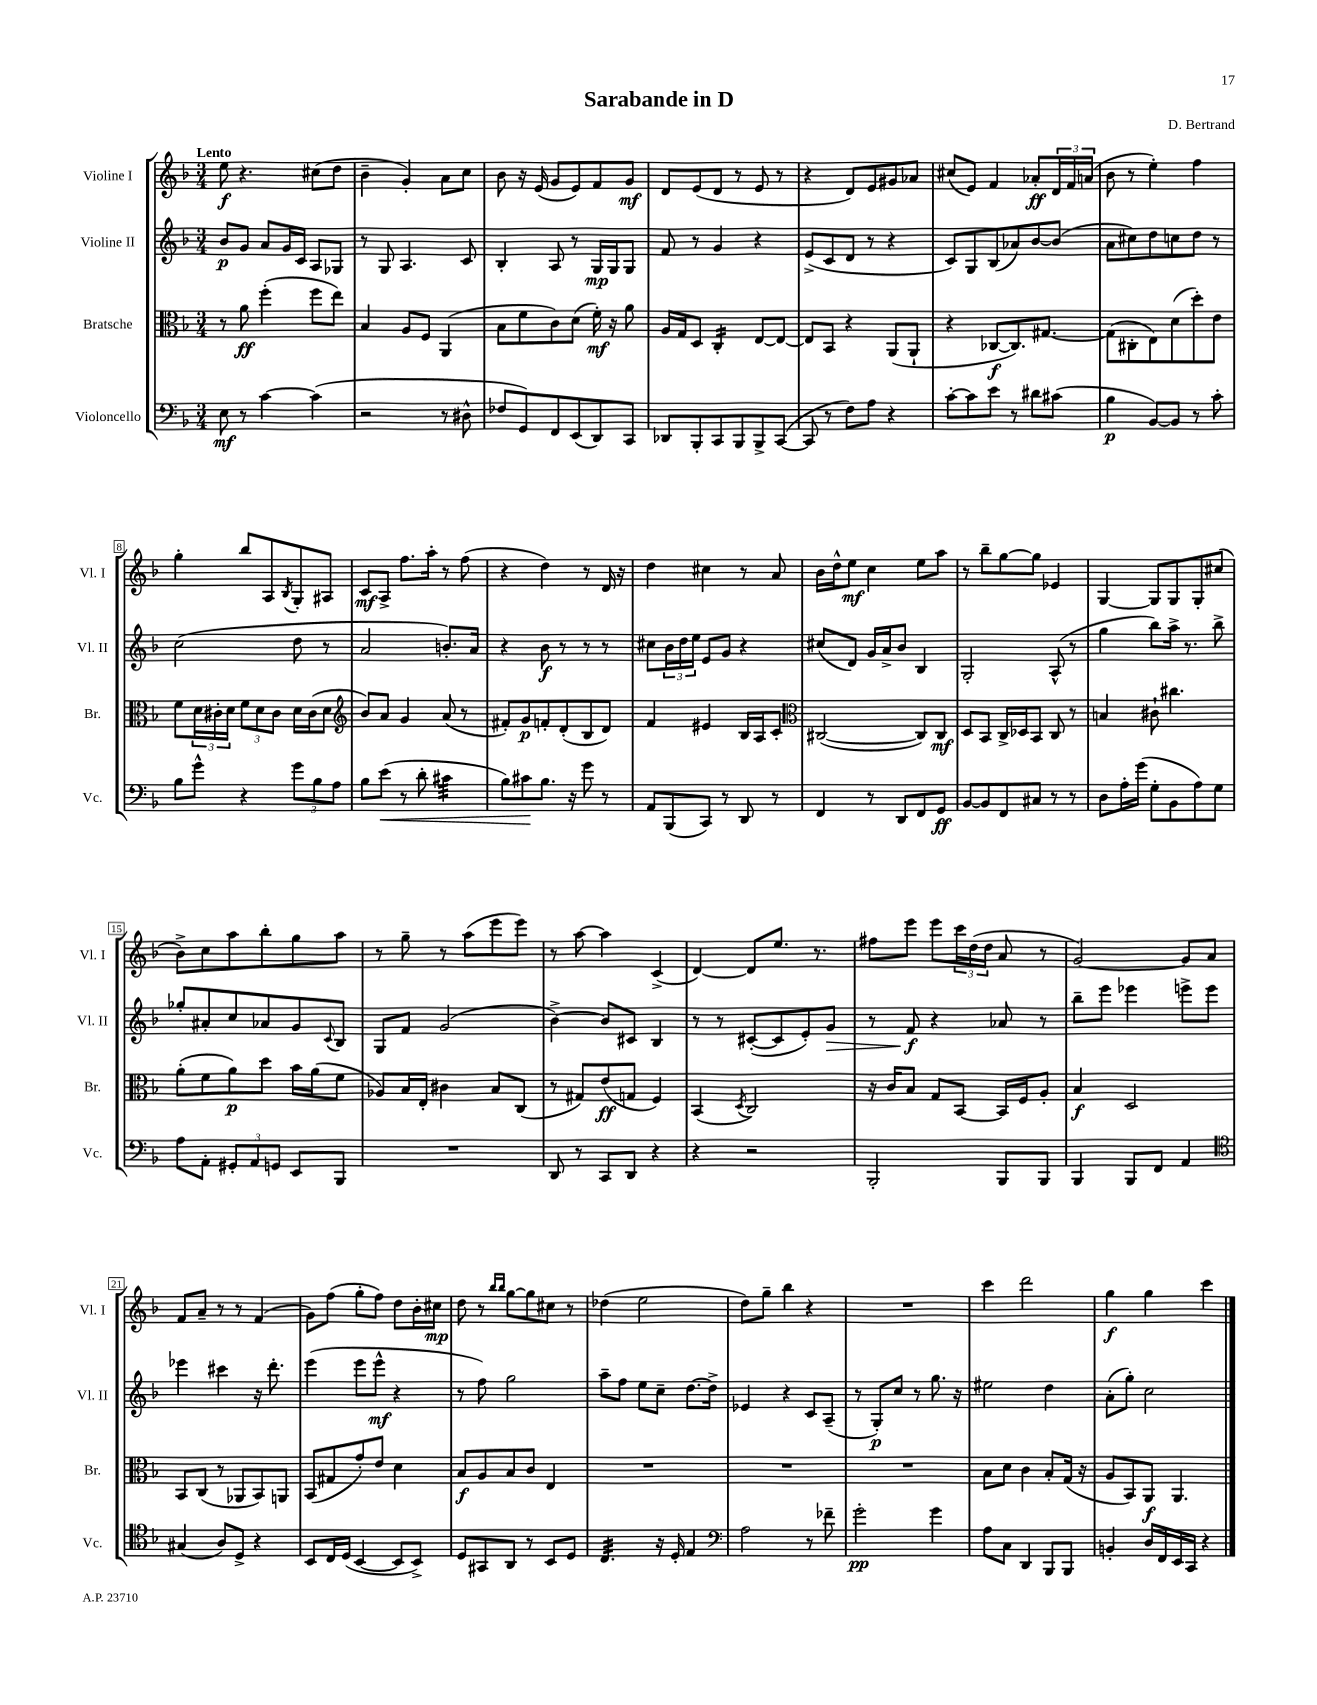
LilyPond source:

\header { title = "Sarabande in D" composer = "D. Bertrand" }
<<
\new StaffGroup <<
\new Staff = "s0" \with { instrumentName = "Violine I" shortInstrumentName = "Vl. I" } {
    \clef treble \key f \major \numericTimeSignature \time 3/4 \tempo "Lento"
    e''8\f r4. cis''8( d''8 |
    bes'4-- g'4-.) a'8 c''8 |
    bes'8 r16 e'16( g'8 e'8) f'8 g'8\mf |
    d'8 e'8( d'8 r8 e'8 r8 |
    r4 d'8) e'8 gis'8 aes'8 |
    cis''8( e'8) f'4 aes'8-.\ff \tuplet 3/2 { d'16 f'16 a'16( } |
    bes'8 r8 e''4-.) f''4 |
    g''4-. bes''8 a8 \acciaccatura { bes8 } g8-. ais8 |
    c'8\mf a8-> f''8. a''16-. r8 f''8( |
    r4 d''4) r8 d'16 r16 |
    d''4 cis''4 r8 a'8 |
    bes'16 d''16-^ e''8\mf c''4 e''8 a''8 |
    r8 bes''8-- g''8~ g''8 ees'4 |
    g4~ g8 g8 g8-. cis''8( |
    bes'8->) c''8 a''8 bes''8-. g''8 a''8 |
    r8 g''8-- r8 a''8( e'''8 e'''8) |
    r8 a''8~ a''4 c'4->( |
    d'4~) d'8 e''8. r8. |
    fis''8 e'''8 e'''8 \tuplet 3/2 { c'''16 d''16( d''16 } a'8 r8 |
    g'2~) g'8 a'8 |
    f'8 a'8-- r8 r8 f'4( |
    g'8) f''8( g''8-. f''8) d''8 bes'16-. cis''16\mp |
    d''8 r8 \grace { bes''16 bes''16 } g''8~ g''8 cis''8 r8 |
    des''4( e''2 |
    d''8) g''8-- bes''4 r4 |
    R2. |
    c'''4 d'''2 |
    g''4\f g''4 c'''4 \bar "|." |
}
\new Staff = "s1" \with { instrumentName = "Violine II" shortInstrumentName = "Vl. II" } {
    \clef treble \key f \major \numericTimeSignature \time 3/4
    bes'8\p g'8 a'8 g'16 c'16 a8 ges8 |
    r8 g8 a4. c'8 |
    bes4-. a8 r8 g16\mp g16 g8 |
    f'8 r8 g'4 r4 |
    e'8->( c'8 d'8 r8 r4 |
    c'8) g8 bes8( aes'8) bes'8~ bes'8( |
    a'8 cis''8) d''8 c''8 d''8 r8 |
    c''2( d''8 r8 |
    a'2 b'8.-.) a'16 |
    r4 bes'8\f r8 r8 r8 |
    cis''8 \tuplet 3/2 { bes'16 d''16 e''16 } e'8 g'8 r4 |
    cis''8( d'8) g'16 a'16-> bes'8 bes4 |
    g2-. a8-^( r8 |
    g''4 bes''8) a''16-> r8. bes''8-> |
    ges''8-. ais'8-. c''8 aes'8 g'8 \appoggiatura { c'8 } bes8 |
    g8 f'8 g'2( |
    bes'4~->) bes'8 cis'8 bes4 |
    r8 r8 cis'8~-.( cis'8 e'8-.) g'8\> |
    r8 f'8\f\! r4 aes'8 r8 |
    bes''8-- e'''8 ees'''4 e'''8-> e'''8 |
    ees'''4 cis'''4 r16 d'''8.-. |
    e'''4( e'''8 e'''8-^\mf r4 |
    r8 f''8) g''2 |
    a''8-- f''8 e''8 c''8-- d''8.~ d''16-> |
    ees'4 r4 c'8 a8--( |
    r8 g8-.\p) c''8 r8 g''8. r16 |
    eis''2 d''4 |
    a'8-.( g''8-.) c''2 \bar "|." |
}
\new Staff = "s2" \with { instrumentName = "Bratsche" shortInstrumentName = "Br." } {
    \clef alto \key f \major \numericTimeSignature \time 3/4
    r8 a'8\ff f''4-.( f''8 e''8) |
    bes4 a8 f8 a,4( |
    bes8 f'8 c'8) d'8( f'16-.\mf) r16 a'8 |
    a16 g16 d8 c4:16-. e8~ e8~ |
    e8 bes,8 r4 a,8( a,8-! |
    r4 ces8~\f ces8.) gis8.~ |
    gis8( cis8-. e8) d'8( d''8-.) e'8 |
    f'8 \tuplet 3/2 { d'16 cis'16-. d'16 } \tuplet 3/2 { f'8 d'8 cis'8 } d'16 cis'16( d'8 |
    \clef treble bes'8) a'8 g'4 a'8( r8 |
    fis'8-.) g'8\p f'8-. d'8-.( bes8 d'8) |
    f'4 eis'4 bes16 a16 c'8-. |
    \clef alto cis2~( cis8) cis8\mf |
    d8 bes,8 c16-> des16 bes,8 c8 r8 |
    b4 cis'8-! cis''4. |
    a'8-.( f'8 a'8\p) d''8 bes'16 a'16( f'8 |
    aes8) bes16 e16-. cis'4 bes8 c8( |
    r8 gis8) e'8\ff( g8 f4) |
    bes,4( \acciaccatura { d8 } c2) |
    r16 c'16 bes8 g8 bes,8~ bes,16 f16 a8-. |
    bes4\f d2 |
    bes,8 c8( r8 aes,8 bes,8) a,8 |
    bes,8( gis8 g'8-.) e'8 d'4 |
    bes8\f a8 bes8 c'8 e4 |
    R2. |
    R2. |
    R2. |
    bes8 d'8 c'4 bes8-. g16( r16 |
    a8 bes,8) a,8\f a,4. \bar "|." |
}
\new Staff = "s3" \with { instrumentName = "Violoncello" shortInstrumentName = "Vc." } {
    \clef bass \key f \major \numericTimeSignature \time 3/4
    e8\mf r8 c'4~ c'4( |
    r2 r8 dis8-^ |
    fes8 g,8) f,8 e,8( d,8) c,8 |
    des,8 bes,,8-. c,8 bes,,8 bes,,8-> c,8~( |
    c,8 r8 f8) a8 r4 |
    c'8~-. c'8 e'8 r8 dis'8 cis'8( |
    bes4\p bes,8~) bes,8 r8 c'8-. |
    bes8 g'8-^ r4 \tuplet 3/2 { g'8 bes8 a8 } |
    bes8 e'8\<( r8 d'8-. cis'4:32 |
    bes8) cis'8\! bes8. r16 g'8 r8 |
    a,8 bes,,8( c,8) r8 d,8 r8 |
    f,4 r8 d,8 f,8 g,8\ff |
    bes,8~ bes,8 f,8 cis8 r8 r8 |
    d8 a16-. g'16( g8-. bes,8 a8) g8 |
    a8 a,8-. \tuplet 3/2 { gis,8-. a,8 g,8 } e,8 bes,,8 |
    R2. |
    d,8 r8 c,8 d,8 r4 |
    r4 r2 |
    bes,,2-. bes,,8 bes,,8 |
    bes,,4 bes,,8 f,8 a,4 |
    \clef tenor gis4( a8) d8-> r4 |
    bes,8 c16 d16( bes,4~ bes,8 bes,8->) |
    d8 gis,8 a,8 r8 bes,8 d8 |
    c4.:32 r16 d16-. e4 |
    \clef bass a2 r8 fes'8-- |
    g'2-.\pp g'4 |
    a8 c8 d,4 bes,,8 bes,,8 |
    b,4-. d16 f,16 e,16 c,16 r4 \bar "|." |
}
>>
>>
\layout { \context { \Score \override BarNumber.stencil = #(make-stencil-boxer 0.1 0.3 ly:text-interface::print) } }
